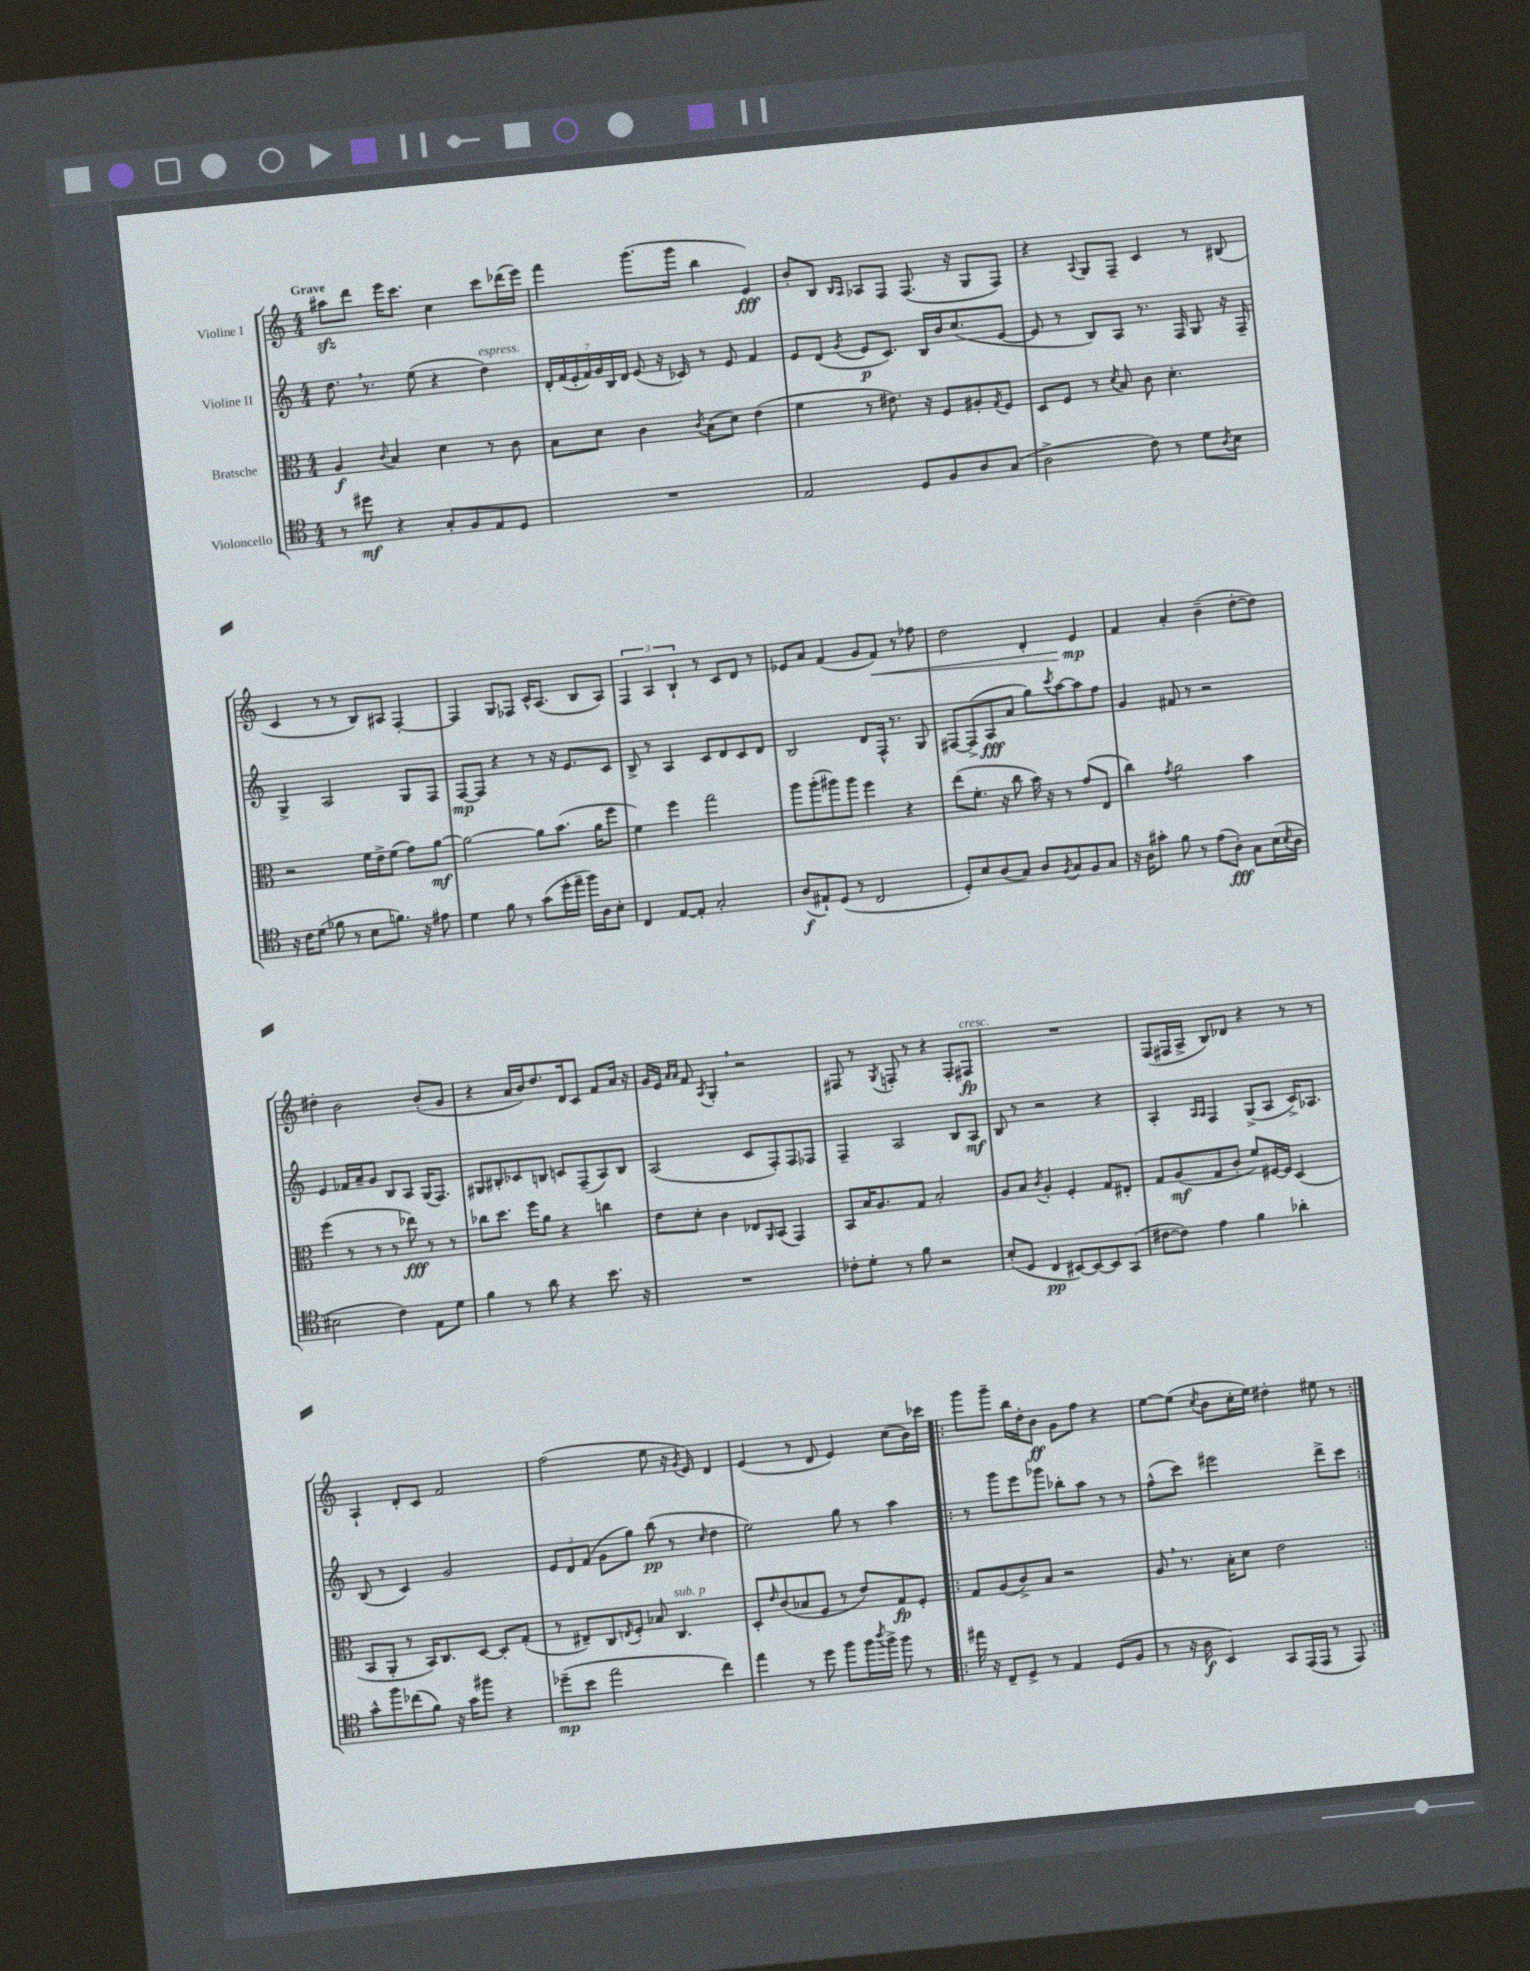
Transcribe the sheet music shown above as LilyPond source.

<<
\new StaffGroup <<
\new Staff = "s0" \with { instrumentName = "Violine I" } {
    \clef treble \key c \major \numericTimeSignature \time 4/4 \tempo "Grave"
    ais''8\sfz d'''8 e'''16 c'''8. c''4 c'''8 des'''16( e'''16) |
    f'''4 g'''8.( g'''16 b''4 e'4\fff) |
    b'8-. b8 \grace { b16 a16 } aes8 f8 f8.( r16 g8 f8) |
    r4 \appoggiatura { a8 } g8 f8-- c'4 r8 bis8( |
    c'4 r8 r8 b8) ais8 f4~-. |
    f4 g8 fes8 c'16-^ a8.( b8 a8) |
    \tuplet 3/2 { f4 a4 b4-! } r8 c'8 d'8 r8 |
    ees'8 a'8 f'4( g'8 f'8\<) r8 fes''8 |
    d''2 d'4-. e'4\mp\! |
    f'4 a'4-. b'4--( d''8~-. d''8) |
    dis''4-. b'2 b'8-.( g'8 |
    r4 a'16 b'16) d''8. d'16 c'8 f'8 a'16 r16 |
    g'16 e'16 \grace { a'16 a'16 } f'8 \acciaccatura { a8 } g4-. \breathe r2 |
    fis8 r8 \acciaccatura { g8 } f8-. r8 r4 f8-. fis8\fp^\markup { \italic "cresc." } |
    R1 |
    f8( fis16 a16-> b8) des'8 r4 r8 r8 |
    a4-! d'8-. c'8 f'2 |
    f''2( e''8 r16 \acciaccatura { g'8 } e'16) d'4 |
    e'4( r8 d'8 e'4) c''8( b'16) ces'''16 |
    \repeat volta 2 { g'''8 g'''8-- b''16 d''16-. b'8\ff g'8 f''8 r4 |
    e''8~ e''8( \acciaccatura { c''8 } b'8 c''16-. e''16) dis''4-. eis''8 r8 | }
}
\new Staff = "s1" \with { instrumentName = "Violine II" } {
    \clef treble \key c \major \numericTimeSignature \time 4/4
    d''8. \breathe r8. e''8( r4 d''4^\markup { \italic "espress." }) |
    \tuplet 7/4 { d'16-. f'16( e'16-. f'16) g'16 b16 d'16 } e'8( r16 ces'16) r8 e'8 f'4 |
    e'8 d'8( \acciaccatura { g'8 } e'8\p c'8.) b16 b'16 c''8.( e'8~ |
    e'8 r8 b8) a8 r8. f16 g8 r16 f16-- |
    g4-> a2 g8 f8 |
    f8~\mp f8 r4 r8 r16 e'8. c'8 |
    b8-> r8 a4 c'8 d'8 c'8 d'8 |
    b2 d'8 f16-^ r8. g8 |
    fis8~ fis8->( a8\fff a'8 g''8) \acciaccatura { c'''8 } a''8~ a''8 f''8 |
    g'4 fis'8 r8 r2 |
    e'4 fes'16 a'16-- g'8 b8 a8 g16( f8.) |
    gis8 bis8-. ces'8 b8 c'8 f8--( a8) b8 |
    a2( c'8 f8-.) f8 fes8 |
    f4-- a2 b8 a8\mf |
    b8 r8 r2 r4 |
    a4-. \grace { a16 a16 } f4 g8->( a8 c'16->) aes8. |
    b8( r8 c'4) g'2 |
    \tuplet 3/2 { e'8 d'8 f'8( } g'8 g''8) b''8\pp( r8 \grace { c''16 } d''4 |
    e''2) g''8 r8 a''4 |
    \repeat volta 2 { r8 g'''8 e'''8 ges'''8 bes''8-. a''8 r8 r8 |
    f''8-^( c'''8) eis'''2 d'''8-> c'''8 | }
}
\new Staff = "s2" \with { instrumentName = "Bratsche" } {
    \clef alto \key c \major \numericTimeSignature \time 4/4
    a4\f \appoggiatura { c'8 } b4 d'4 r8 c'8 |
    b8 d'8 c'4 \acciaccatura { c'8 } b8( d'8) e'4( |
    f'4 r8 eis'8.) r16 f8 ais8-. \acciaccatura { g8 } f8 |
    d8 f8 r8 \acciaccatura { d'8 } b8 c'8 d'4.-. |
    r2 f'16 e'16-> f'8( g'8) a'8~\mf |
    a'2~ a'8 b'8.( a'16 f''8 |
    f'4) f''4 g''2 |
    a''8 a''8-.( ais''8) ais''8 f''4 r4 |
    e''8( f'8.-. r16 c''8 b'16) r16 r8 g'8( e8 |
    c''4) \acciaccatura { g'8 } a'2 b'4 |
    f''4( r8 r8 r8 ees''8\fff) r8 r8 |
    ces''8 d''8. f''16 a'8 r4 c''4 |
    e'8 d'8-. c'4 ees8 \grace { a,16 } b,8( g,4) |
    b,8 b16 a8. g8 b2-. |
    a8 b8 \acciaccatura { c'8 } a4-. f4-. g8 eis8-. |
    g8 a8\mf( g8 c'8-. f'8) fis16~ fis16 d4( |
    b,8 a,8-. r8 b,16) c8. d8~ d8-. g8-.( |
    r8 eis8--) c8 \acciaccatura { e8 } f8-. bes8 c4.^\markup { \italic "sub. p" } |
    d8-. \grace { e'16 } c'8( bes8 f8 r8 e'8) g8\fp f8-. |
    \repeat volta 2 { g8 a8( c'8->) b8 r2 |
    a8 \breathe r8. b16-. d'8 e'2 | }
}
\new Staff = "s3" \with { instrumentName = "Violoncello" } {
    \clef tenor \key c \major \numericTimeSignature \time 4/4
    r8 dis''8\mf r4 g8-. f8 e8 d8 |
    R1 |
    e2 d8 f8 a8 g8( |
    a2-> c'8) r8 d'8 \acciaccatura { a8 } b8 |
    r16 c'16 d'8( fes'8 r8 b8 f'8.) r16 eis'8 |
    d'4 f'8 r8 g'8( d''16-. e''16-- f''16) a16 b8-. |
    c4 e8~ e8-. g2-. |
    a8\f( eis8-!) d8( r8 c2 |
    d8-.) b8 a8( g8) a8 \acciaccatura { f8 } g8 f8 g8 |
    r16 a16 gis'8-. f'8 r8 e'8( a8-.\fff) g8 b16( \acciaccatura { b8 } a16 |
    bis2 c'4) e8 d'8 |
    f'4 r8 a'8 r4 b'8. r16 |
    R1 |
    ces'8-. d'8-. r8 f'8 r2 |
    b8-.( d8 c4\pp bis,8~) bis,8~ bis,8 g,8( |
    cis'8~ cis'8) e'4 f'4 aes'4-. |
    g'8-^ f''8 ces''8( f'8) r16 g'16 fis''8 r4 |
    des''8--\mp( b'8 e''2 c''4) |
    e''4 r8 d''8 f''8 f''16 \acciaccatura { a''8 } f''16-> f''8 r8 |
    \repeat volta 2 { eis''16 r16 c8-- d8-> r8 e4 d8( f8 |
    r8 r16 a16\f b,4) g,8 e,16( e,16 r8 e,8) | }
}
>>
>>
